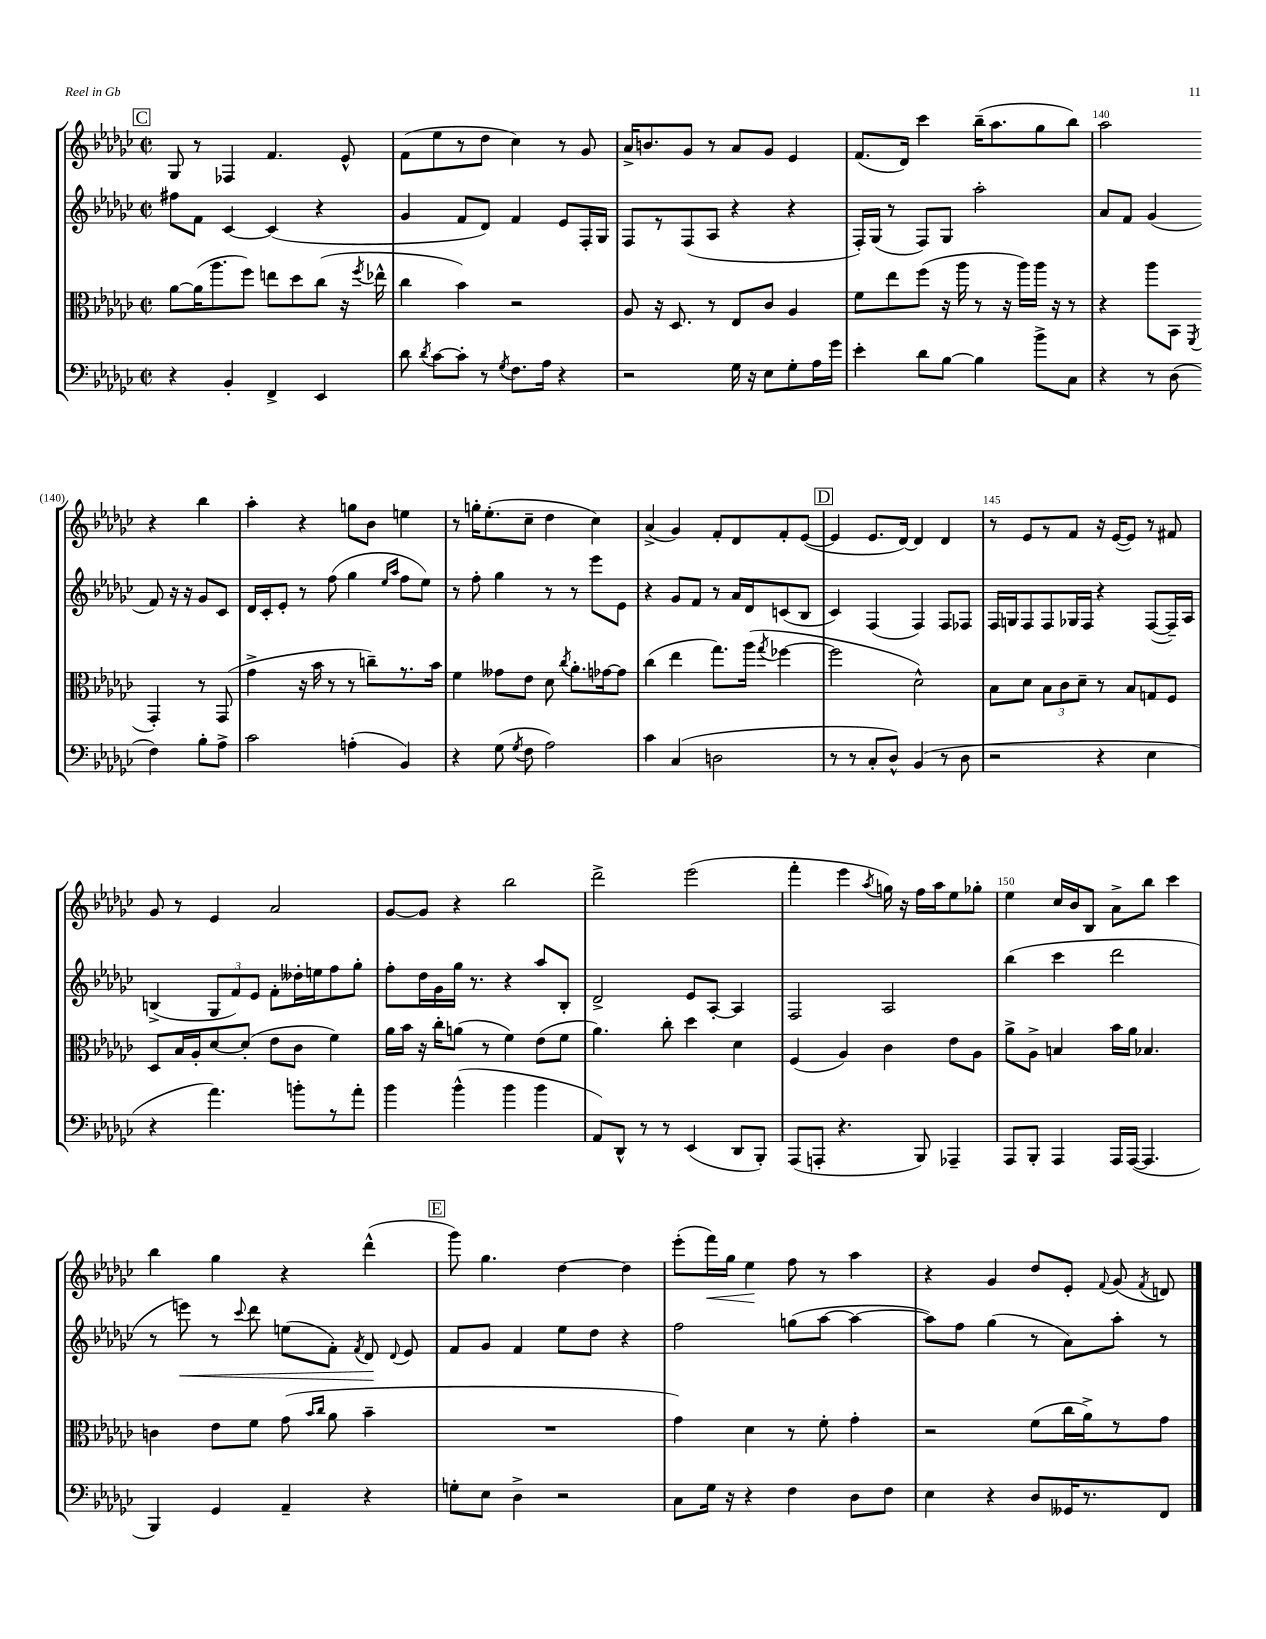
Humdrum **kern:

**kern	**kern	**kern	**kern
*staff4	*staff3	*staff2	*staff1
*clefF4	*clefC3	*clefG2	*clefG2
*k[b-e-a-d-g-c-]	*k[b-e-a-d-g-c-]	*k[b-e-a-d-g-c-]	*k[b-e-a-d-g-c-]
*M2/2	*M2/2	*M2/2	*M2/2
*met(c|)	*met(c|)	*met(c|)	*met(c|)
4r	[8a-	8ff#	8G-
.	(16a-]	8f	8r
.	8.aa-	.	.
4BB-'	.	[4c-	4F-
.	8ff)	.	.
4FF^	8ee	(4c-]	4.f
.	8dd-	.	.
4EE-	(8cc-	4r	.
.	16r	.	8e-^^
.	8qff	.	.
.	16ee-^^	.	.
=	=	=	=
8d-	4cc-	4g-	(8f
8qd-	.	.	.
[8c-	.	.	8ee-
8c-']	4b-)	8f	8r
8r	.	8d-)	8dd-
8qG-	.	.	.
8.F	2r	4f	4cc-)
16A-	.	.	.
4r	.	8e-	8r
.	.	16F'	8g-
.	.	16G-	.
=	=	=	=
2r	8A-	8F	16a-^
.	.	.	8.b
.	16r	8r	.
.	8.D-	.	.
.	.	(8F	8g-
.	8r	8A-	8r
16G-	8E-	4r	8a-
16r	.	.	.
8E-	8c-	.	8g-
8G-'	4A-	4r	4e-
16A-	.	.	.
16g-	.	.	.
=	=	=	=
4e-'	8f	16F')	(8.f
.	.	(16G-	.
.	8ee-	8r	.
.	.	.	16d-)
8d-	(8ff	8F)	4ccc-
[8B-	16r	8G-	.
.	16aa-	.	.
4B-]	8r	2aa-'	(16bb-~
.	.	.	8.aa-
.	16r	.	.
.	16aa-)	.	.
8b-^	16aa-	.	8gg-
.	16r	.	.
8C-	8r	.	8bb-)
=	=	=	=
4r	4r	8a-	2aa-
.	.	8f	.
8r	8aa-	(4g-	.
(8D-	8BB-	.	.
.	8qFF	.	.
4F)	4GG-'	8f)	4r
.	.	16r	.
.	.	16r	.
8B-'	8r	8g-	4bb-
8A-^	(8GG-	8c-	.
=	=	=	=
2c-	4g-^	16d-	4aa-'
.	.	16c-'	.
.	.	8e-'	.
.	16r	8r	4r
.	16b-	.	.
.	8r	(8ff	.
(4A'	8r	4gg-	8gg
.	8cc~)	.	8b-
.	.	16qqee-	.
.	.	16qqaa-	.
4BB-)	8.r	8ff	4ee
.	.	8ee-)	.
.	16b-	.	.
=	=	=	=
4r	4f	8r	8r
.	.	8ff'	16gg'
.	.	.	(8.ee-'
(8G-	8g--	4gg-	.
8qG-	.	.	.
8F	8e-	.	8cc-~
2A-)	8d-	8r	4dd-
.	8qcc-	.	.
.	8.a-'	8r	.
.	.	8eee-	4cc-)
.	[16g-	.	.
.	8g-]	8e-	.
=	=	=	=
4c-	(4cc-	4r	(4a-^
(4C-	4ee-	8g-	4g-)
.	.	8f	.
2D	8.gg-)	8r	8f'
.	.	16a-	8d-
.	(16aa-	16d-	.
.	8qgg-	.	.
.	[4ff-	(8c	8f'
.	.	8B-	([8e-
=	=	=	=
8r	2ff-]	4c-)	4e-]
8r	.	.	.
8C-'	.	(4F	8.e-
8D-^^)	.	.	.
.	.	.	[16d-)
(4BB-	2d-^^)	4F)	4d-]
8r	.	8F	4d-
8D-	.	8F-	.
=	=	=	=
2r	8B-	16F	8r
.	.	16G	.
.	8d-	8F	8e-
.	12B-	8F	8r
.	12c-	.	.
.	.	16G-	8f
.	12d-~	.	.
.	.	16F	.
4r	8r	4r	16r
.	.	.	([16e-
.	8B-	.	8e-])
4E-	8G	([8F	8r
.	8F	16F~])	8f#
.	.	16A-	.
=	=	=	=
4r	8D-	(4B^	8g-
.	16B-	.	8r
.	16A-'	.	.
4.a-)	[8d-	12G-	4e-
.	.	12f)	.
.	(8d-']	.	.
.	.	12e-	.
.	8e-	8f'	2a-
8b'	8c-	16dd--'	.
.	.	16ee	.
8r	4f)	8ff	.
8a-'	.	8gg-'	.
=	=	=	=
4b-	16a-	8ff'	[8g-
.	16b-	.	.
.	16r	16dd-	8g-]
.	16cc-'	16g-	.
(4b-^^	(8a	16gg-	4r
.	.	8.r	.
.	8r	.	.
4b-	4f)	4r	2bb-
4b-	(8e-	8aa-	.
.	8f	8B-'	.
=	=	=	=
8AA-)	4.a-)	2d-^	2ddd-^
8DD-^^	.	.	.
8r	.	.	.
8r	8cc-'	.	.
(4EE-	4dd-	8e-	(2eee-
.	.	[8A-'	.
8DD-	4d-	4A-]	.
8BBB-')	.	.	.
=	=	=	=
(8AAA-	(4F	2F	4fff'
8AAA'	.	.	.
4.r	4A-)	.	4eee-
.	.	.	8qaa-
.	4c-	2A-	16gg)
.	.	.	16r
8BBB-)	.	.	16ff
.	.	.	16aa-
4AAA-~	8e-	.	8ee-
.	8A-	.	8gg-'
=	=	=	=
8AAA-	8a-^	(4bb-	4ee-
8BBB-'	8A-^	.	.
4AAA-	4B	4ccc-	16cc-
.	.	.	16b-
.	.	.	8B-
16AAA-	16b-	2ddd-	8a-^
([16AAA-	16a-	.	.
4.AAA-]	4.B-	.	8bb-
.	.	.	4ccc-
=	=	=	=
4BBB-)	4c	8r	4bb-
.	.	8eee)	.
4GG-	8e-	8r	4gg-
.	.	8qqccc-	.
.	8f	8ddd-	.
4AA-~	(8g-	(8ee	4r
.	16qqb-	.	.
.	16qqcc-	.	.
.	8a-	8f')	.
.	.	8qf	.
4r	4b-~	8d-	(4ddd-^^
.	.	8qqd-	.
.	.	8e-	.
=	=	=	=
8G'	1r	8f	8ggg-)
8E-	.	8g-	4.gg-
4D-^	.	4f	.
2r	.	8ee-	[4dd-
.	.	8dd-	.
.	.	4r	4dd-]
=	=	=	=
8C-	4g-)	2ff	(8eee-'
16G-	.	.	16fff)
16r	.	.	16gg-
4r	4d-	.	4ee-
4F	8r	(8gg	8ff
.	8f'	[8aa-	8r
8D-	4g-'	4aa-_	4aa-
8F	.	.	.
=	=	=	=
4E-	2r	8aa-])	4r
.	.	8ff	.
4r	.	(4gg-	4g-
8D-	(8f	8r	8dd-
16GG--	16cc-	8a-)	8e-'
8.r	16a-^)	.	.
.	.	.	8qqf
.	8r	8aa-'	(8g-
.	.	.	8qf
8FF	8g-	8r	8d)
==	==	==	==
*-	*-	*-	*-
